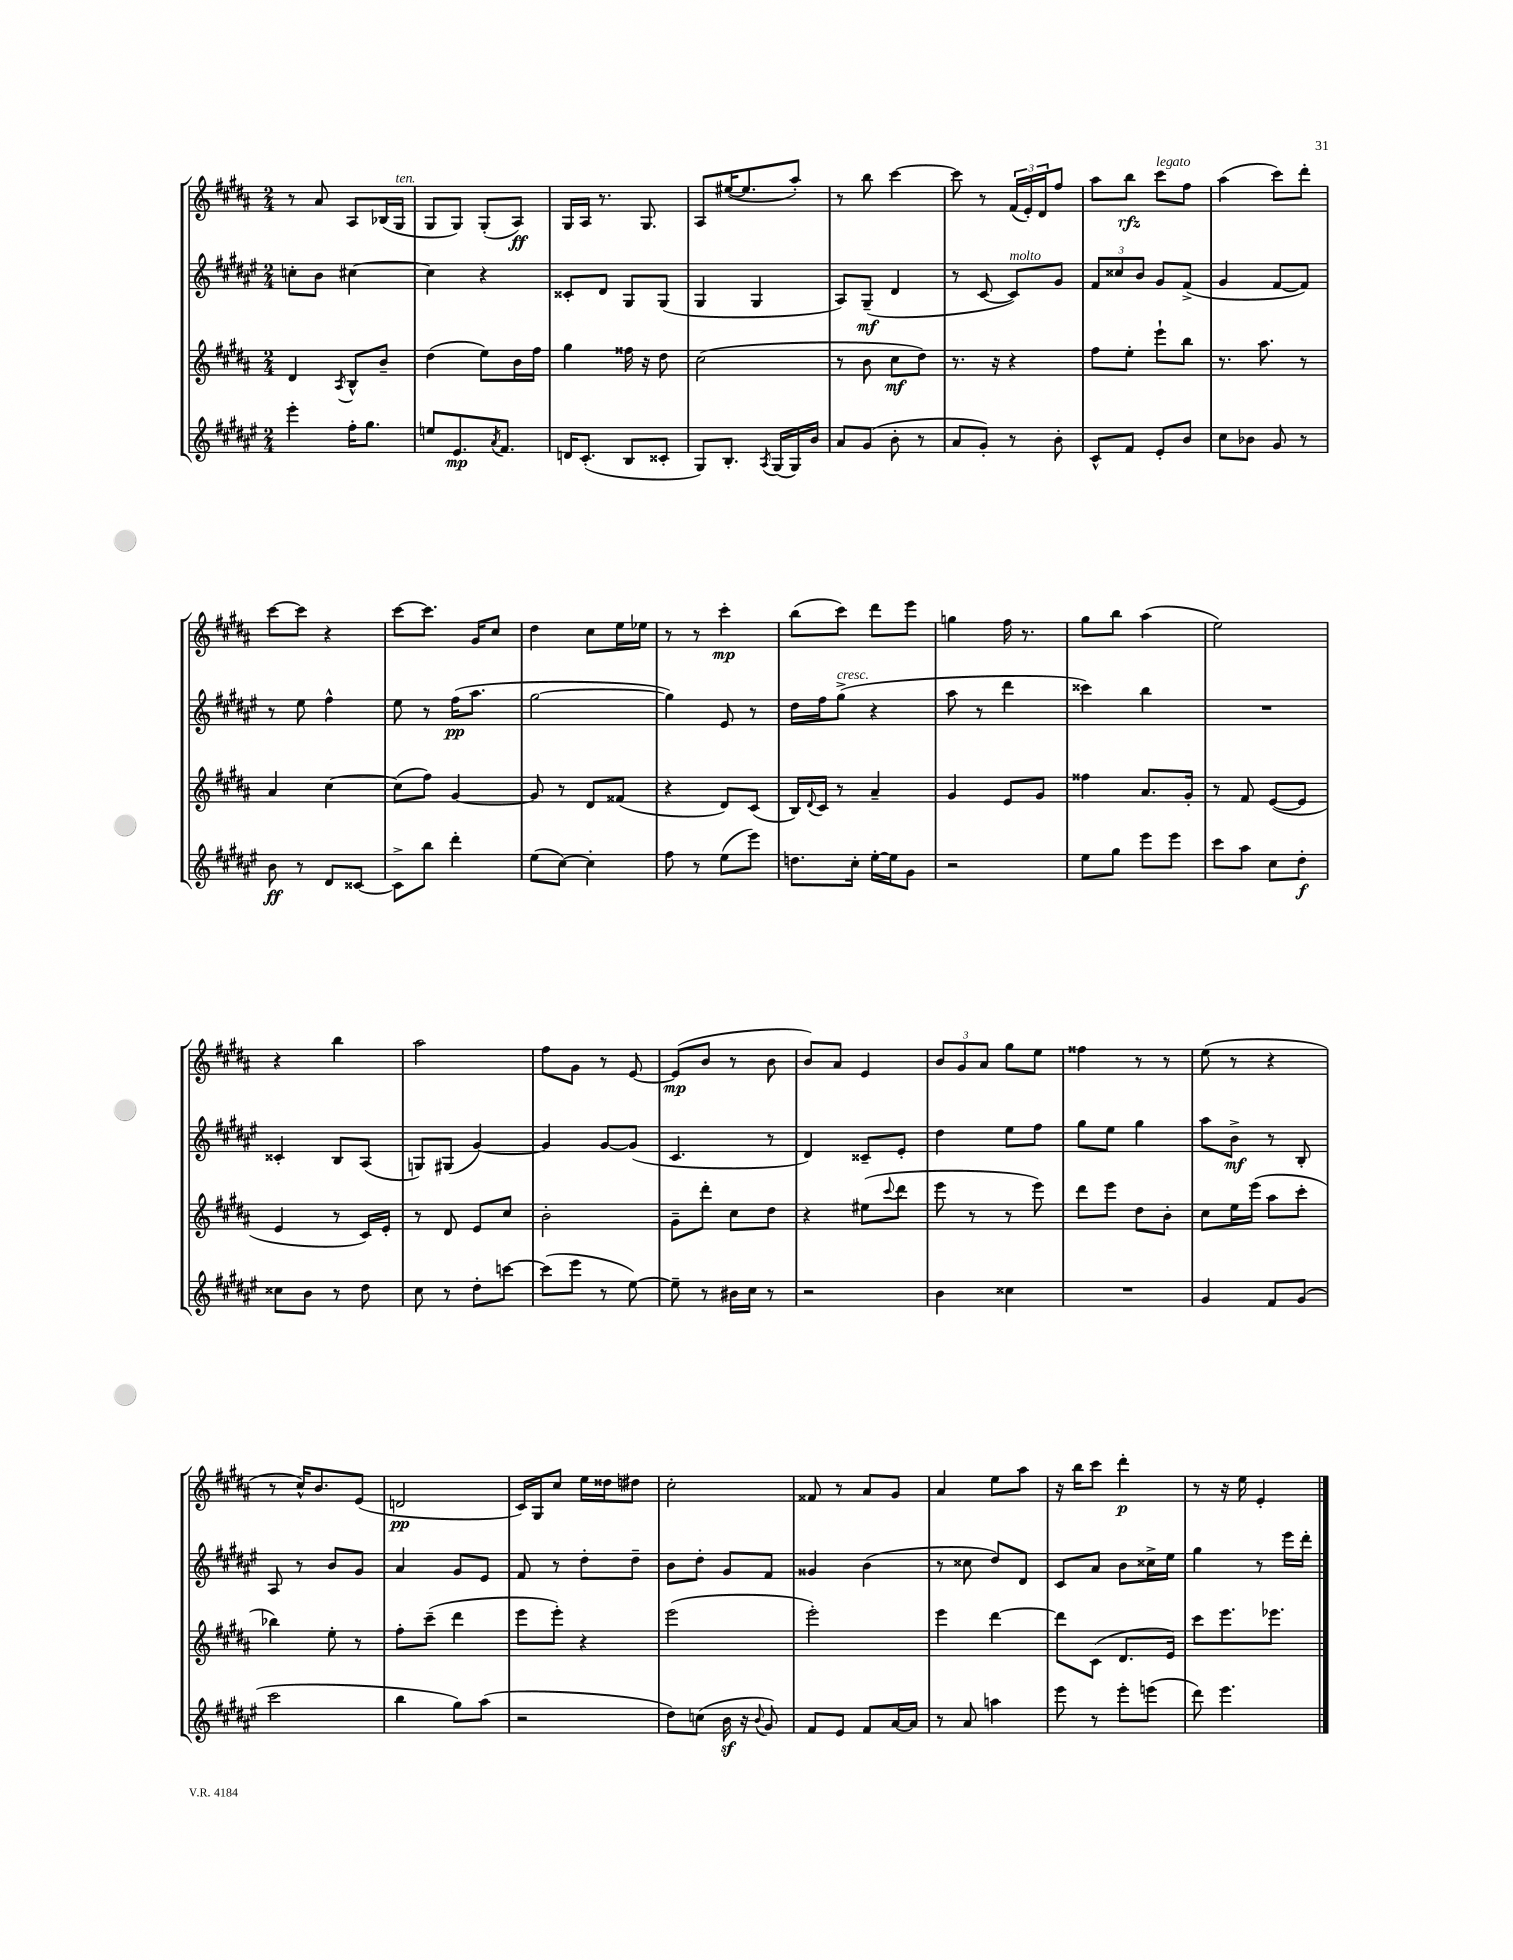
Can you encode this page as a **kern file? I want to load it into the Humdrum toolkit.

**kern	**kern	**kern	**kern
*staff4	*staff3	*staff2	*staff1
*clefG2	*clefG2	*clefG2	*clefG2
*k[f#c#g#d#a#e#]	*k[f#c#g#d#a#]	*k[f#c#g#d#a#e#]	*k[f#c#g#d#a#]
*M2/4	*M2/4	*M2/4	*M2/4
4eee#'\	4d#/	8cc'\L	8r
.	.	8b\J	8a#/
.	8qA#/	.	.
16ff#'\LK	8B^^/L	[4cc#\	8A#/L
8.gg#\J	.	.	.
.	8b~/J	.	(16B-/L
.	.	.	16G#/JJ
=	=	=	=
8ee/L	(4dd#\	4cc#\]	8G#/L
8.e#/	.	.	8G#/J)
.	8ee\L)	4r	(8G#'/L
8qa#/	.	.	.
8.f#/J	.	.	.
.	16b\L	.	8A#/J)
.	16ff#\JJ	.	.
=	=	=	=
16d/LK	4gg#\	8c##'/L	16G#/LL
(8.c#'/J	.	.	16A#/JJ
.	.	8d#/J	8.r
8B/L	16ff##\	8G#/L	.
.	16r	.	8.G#/
8c##'/J	8dd#\	(8G#/J	.
=	=	=	=
8G#/L)	(2cc#\	4G#/	8A#/L
8.B'/J	.	.	([16ee#/K
.	.	.	8.ee#/]
.	.	4G#/	.
8qA#/	.	.	.
(16G#/LL	.	.	.
16G#/)	.	.	8aa#'/J)
16b/JJ	.	.	.
=	=	=	=
8a#/L	8r	8A#/L)	8r
(8g#/J	8b\	(8G#~/J	8bb\
8b'\	8cc#\L	4d#/	[4ccc#\
8r	8dd#\J)	.	.
=	=	=	=
8a#/L	8.r	8r	8ccc#\]
8g#'/J)	.	[8c#/	8r
.	16r	.	.
8r	4r	8c#/]L)	(24f#/LL
.	.	.	24e'/)
.	.	.	24d#/J
8b'\	.	8g#/J	8ff#/J
=	=	=	=
8c#^^/L	8ff#\L	12f#/L	8aa#\L
.	.	12cc##/	.
8f#/J	8ee'\J	.	8bb\J
.	.	12b/J	.
8e#'/L	8eee`\L	8g#/L	8ccc#\L
8b/J	8bb\J	(8f#^/J	8ff#\J
=	=	=	=
8cc#\L	8.r	4g#/	(4aa#\
8b-\J	.	.	.
.	8.aa#\	.	.
8g#/	.	[8f#/L	8ccc#\L)
8r	8r	8f#/]J)	8ddd#'\J
=	=	=	=
8b\	4a#/	8r	[8ccc#\L
8r	.	8ee#\	8ccc#\]J
8d#/L	[4cc#\	4ff#^^\	4r
[8c##/J	.	.	.
=	=	=	=
8c##^\]L	(8cc#\]L	8ee#\	[8ccc#\L
8bb\J	8ff#\J)	8r	8.ccc#\]J
4ddd#'\	[4g#/	(16ff#\LK	.
.	.	8.aa#\J	16g#/LK
.	.	.	8cc#/J
=	=	=	=
(8ee#\L	8g#/]	[2gg#\	4dd#\
[8cc#\J)	8r	.	.
4cc#'\]	8d#/L	.	8cc#\L
.	(8f##/J	.	16ee\L
.	.	.	16ee-\JJ
=	=	=	=
8ff#\	4r	4gg#\])	8r
8r	.	.	8r
(8ee#\L	8d#/L)	8e#/	4ccc#'\
8eee#\J)	(8c#/J	8r	.
=	=	=	=
8.dd\L	16B/LL)	16dd#\LL	(8bb\L
.	8qqd#/	.	.
.	16c#/JJ	16ff#\J	.
.	8r	(8gg#^\J	8ccc#\J)
16cc#'\Jk	.	.	.
[16ee#'\LL	4a#~/	4r	8ddd#\L
16ee#\]J	.	.	.
8g#\J	.	.	8eee\J
=	=	=	=
2r	4g#/	8aa#\	4gg\
.	.	8r	.
.	8e/L	4ddd#\	16ff#\
.	.	.	8.r
.	8g#/J	.	.
=	=	=	=
8ee#\L	4ff##\	4ccc##\)	8gg#\L
8gg#\J	.	.	8bb\J
8eee#\L	8.a#/L	4bb\	(4aa#\
8eee#\J	.	.	.
.	16g#'/Jk	.	.
=	=	=	=
8ccc#\L	8r	2r	2ee\)
8aa#\J	8f#/	.	.
8cc#\L	([8e/L	.	.
8dd#'\J	8e/]J	.	.
=	=	=	=
8cc##\L	4e/	4c##'/	4r
8b\J	.	.	.
8r	8r	8B/L	4bb\
8dd#\	16c#/LL)	(8A#/J	.
.	16e'/JJ	.	.
=	=	=	=
8cc#\	8r	8G/L)	2aa#\
8r	8d#/	(8G#/J	.
8dd#'\L	8e/L	[4g#/)	.
[8ccc\J	8cc#/J	.	.
=	=	=	=
(8ccc\]L	2b'\	4g#/]	8ff#\L
8eee#\J	.	.	8g#\J
8r	.	[8g#/L	8r
[8ee#\)	.	(8g#/]J	[8e/
=	=	=	=
8ee#~\]	8g#~\L	4.c#/	(8e/]L
8r	8ddd#'\J	.	8b/J
16b#\LL	8cc#\L	.	8r
16cc#\JJ	.	.	.
8r	8dd#\J	8r	8b\
=	=	=	=
2r	4r	4d#/)	8b/L)
.	.	.	8a#/J
.	(8ee#\L	8c##~/L	4e/
.	8qqccc#/	.	.
.	8ddd#\J	8e#'/J	.
=	=	=	=
4b\	8eee\	4dd#\	12b/L
.	.	.	12g#/
.	8r	.	.
.	.	.	12a#/J
4cc##\	8r	8ee#\L	8gg#\L
.	8eee\)	8ff#\J	8ee\J
=	=	=	=
2r	8ddd#\L	8gg#\L	4ff##\
.	8eee\J	8ee#\J	.
.	8dd#\L	4gg#\	8r
.	8b'\J	.	8r
=	=	=	=
4g#/	8cc#\L	8aa#\L	(8ee\
.	16ee\L	8b^\J	8r
.	(16eee\JJ	.	.
8f#/L	8aa#\L	8r	4r
(8g#/J	8ccc#'\J	8B'/	.
=	=	=	=
2ccc#\	4bb-\)	8A#/	8r
.	.	8r	16cc#^^/LK)
.	.	.	8.b/
.	8ee'\	8b/L	.
.	8r	8g#/J	(8e/J
=	=	=	=
4bb\	8ff#'\L	4a#/	2d/
.	(8ccc#~\J	.	.
8gg#\L)	4ddd#\	8g#/L	.
(8aa#\J	.	8e#/J	.
=	=	=	=
2r	8eee\L	8f#/	16c#/LL)
.	.	.	16G#/J
.	8eee'\J)	8r	8cc#/J
.	4r	8dd#'\L	16ee\LL
.	.	.	16dd##\J
.	.	8dd#~\J	8dd#\J
=	=	=	=
8dd#\L)	(2eee\	8b\L	2cc#'\
(8cc\J	.	8dd#'\J	.
16b\	.	8g#/L	.
16r	.	.	.
8qqb/	.	.	.
8g#/)	.	8f#/J	.
=	=	=	=
8f#/L	2eee'\)	4g##/	8f##/
8e#/J	.	.	8r
8f#/L	.	(4b\	8a#/L
[16a#/L	.	.	8g#/J
16a#/]JJ	.	.	.
=	=	=	=
8r	4eee\	8r	4a#/
8a#/	.	8cc##\	.
4aa\	[4ddd#\	8dd#/L)	8ee\L
.	.	8d#/J	8aa#\J
=	=	=	=
8eee#\	8ddd#\]L	8c#/L	16r
.	.	.	16bb\LK
8r	(8c#\J	8a#/J	8ccc#\J
8eee#'\L	8.d#/L	8b\L	4ddd#'\
(8eee\J	.	16cc##^\L	.
.	16e/Jk)	16ee#\JJ	.
=	=	=	=
8ddd#\)	8ccc#\L	4gg#\	8r
4.eee#\	8.eee\	.	16r
.	.	.	16ee\
.	.	8r	4e'/
.	8.eee-\J	.	.
.	.	16eee#\LL	.
.	.	16ddd#'\JJ	.
==	==	==	==
*-	*-	*-	*-
